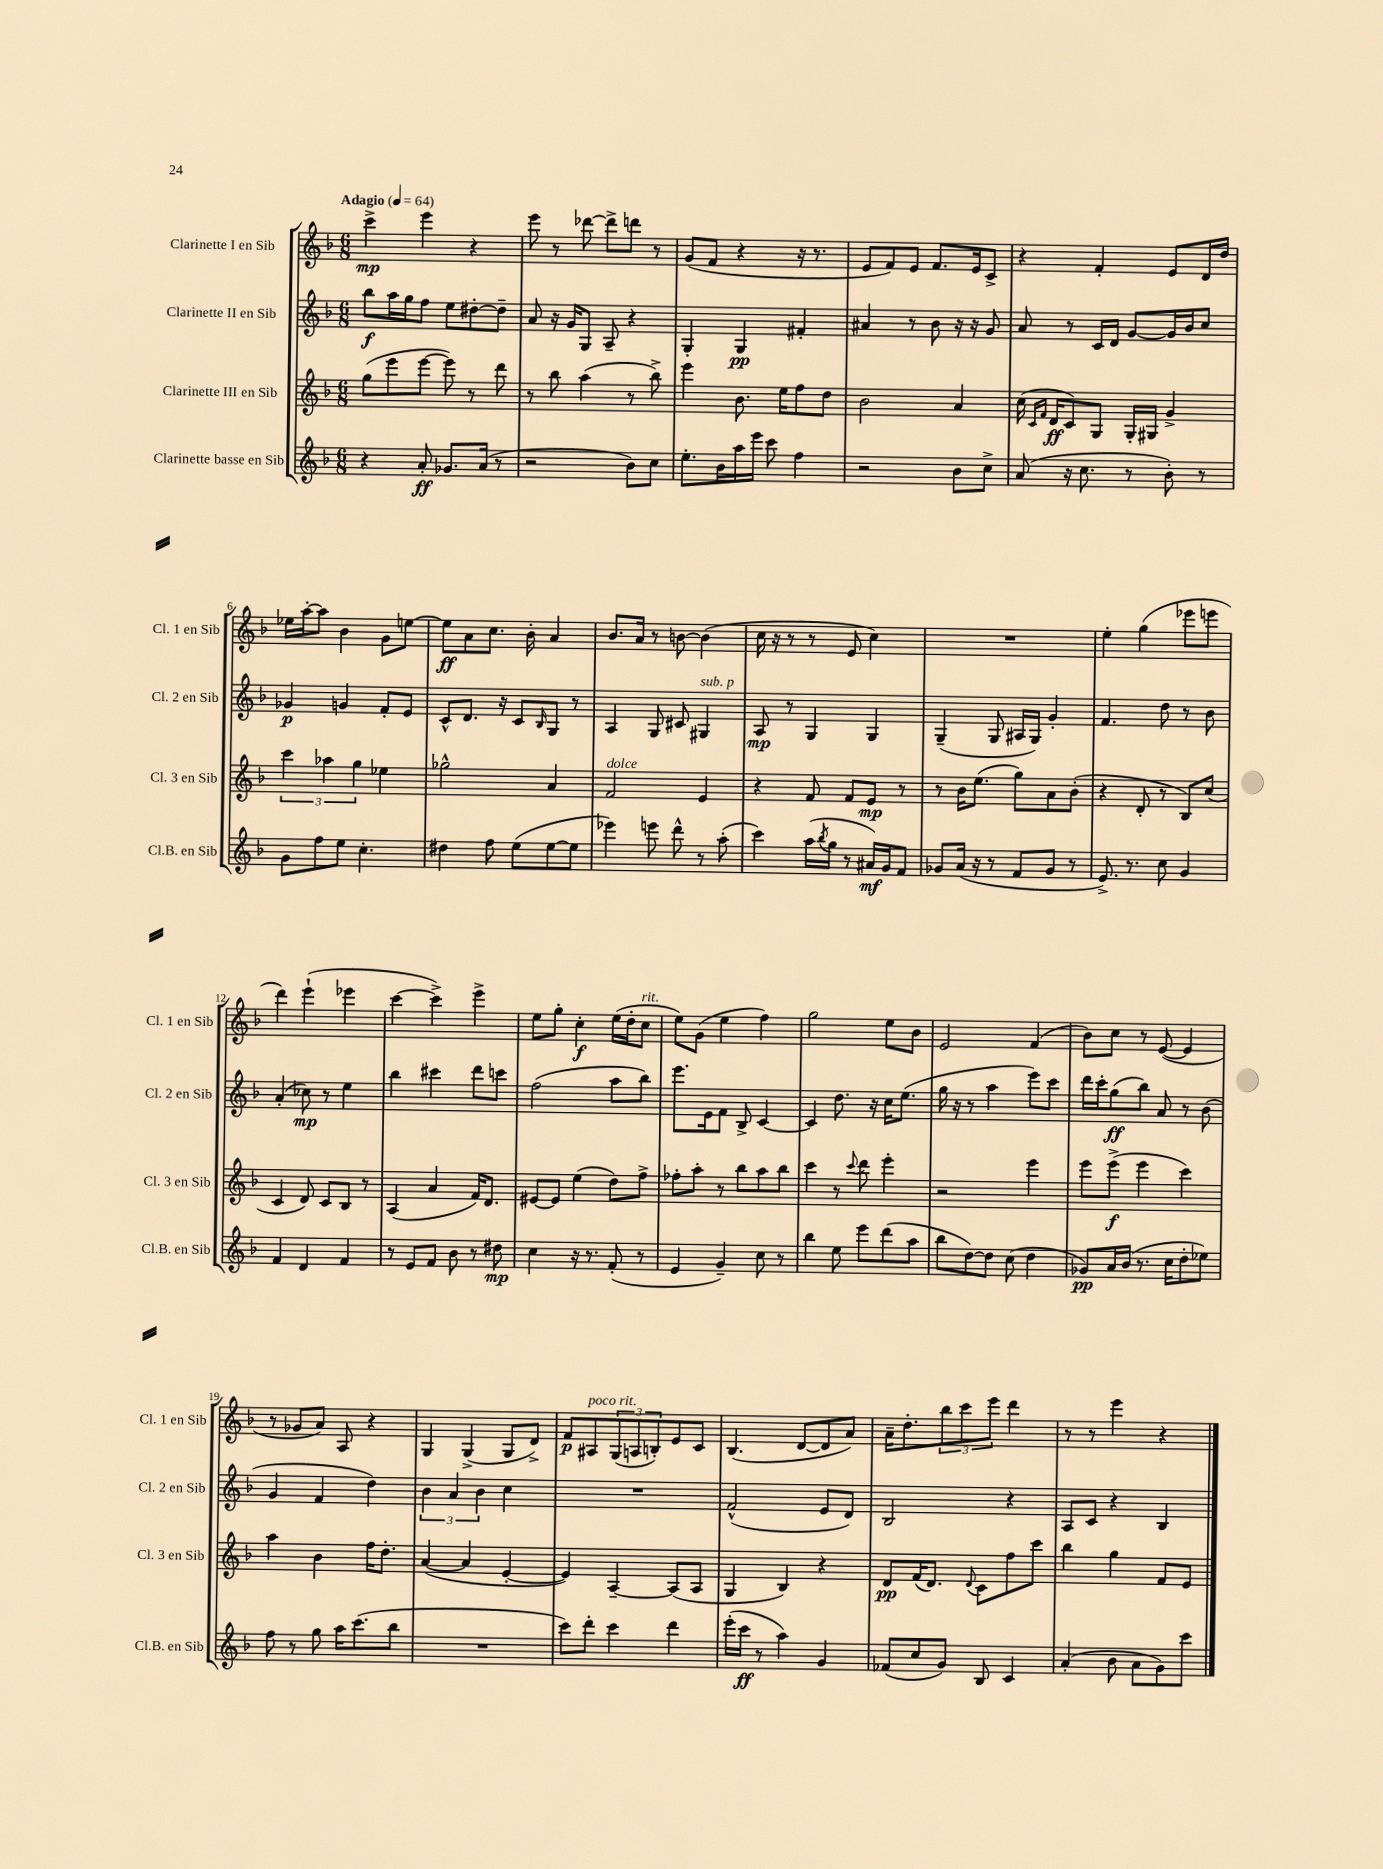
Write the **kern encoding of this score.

**kern	**kern	**kern	**kern
*staff4	*staff3	*staff2	*staff1
*clefG2	*clefG2	*clefG2	*clefG2
*k[b-]	*k[b-]	*k[b-]	*k[b-]
*M6/8	*M6/8	*M6/8	*M6/8
*MM64	*MM64	*MM64	*MM64
4r	(8gg	8bb-	4ccc^
.	8eee	16aa	.
.	.	16gg	.
8a'	[8eee	8ff	4eee
8.g-	8eee])	8ee	.
.	8r	[8dd#'	4r
(16a	.	.	.
8r	8ddd	8dd#~]	.
=	=	=	=
2r	8r	8a	8eee
.	8bb-	16r	8r
.	.	16g	.
.	(4aa	8G	[8ddd-
.	.	8A~	8ddd-^]
8b-)	8r	4r	8ddd
8cc	8bb-^)	.	8r
=	=	=	=
8.ee'	4eee	4G'	(8g
.	.	.	8f
16b-	.	.	.
16aa	8.b-	4G	4r
16eee	.	.	.
8ccc	.	.	.
.	16ee	.	.
4ff	8ff	4f#'	16r
.	.	.	8.r
.	8dd	.	.
=	=	=	=
2r	2b-	4a#	8e
.	.	.	8f)
.	.	8r	8e
.	.	8b-	8.f
8b-	4a	16r	.
.	.	16r	16e
8cc^	.	8g	8c^
=	=	=	=
(8a	(16cc	8a	4r
.	16qqc	.	.
.	16qqf	.	.
.	16d	.	.
16r	8c)	8r	.
8.cc	.	.	.
.	8G	16c	4f'
.	.	16d	.
8r	16G'	[8g	.
.	16G#	.	.
8b-')	4g^	16g]	8e
.	.	16b-	.
8r	.	8cc	16d
.	.	.	16dd
=	=	=	=
8g	6ccc	4g-	16ee-
.	.	.	[16aa'
8ff	.	.	8aa]
.	6aa-	.	.
8ee	.	4g	4b-
.	6gg	.	.
4.cc'	.	.	.
.	4ee-	8f'	8g
.	.	8e	[8ee
=	=	=	=
4dd#	2gg-^^	8c^^	8ee]
.	.	8.d	8a
8ff	.	.	8.cc
.	.	16r	.
(8ee	.	8c	.
.	.	.	16b-'
.	.	16qqB-	.
[8ee	4a	8G	4a
8ee]	.	8r	.
=	=	=	=
4eee-)	2f	4A	8.b-
.	.	.	16a
8eee	.	8G	8r
8ddd^^	.	8c#	[8b
8r	4e	4G#	(4b]
(8aa'	.	.	.
=	=	=	=
4ccc)	4r	8A	16cc
.	.	.	16r
.	.	8r	8r
(16aa	8f	4G	8r
8qbb-	.	.	.
16gg	.	.	.
8r	8f	.	8e
16a#)	8e	4G	4cc)
16g	.	.	.
8f	8r	.	.
=	=	=	=
8g-	8r	(4G~	2.r
(16a	16b-	.	.
16r	(8.ee	.	.
8r	.	8G	.
8f	8gg)	16A#	.
.	.	16G)	.
8g-	8a	4g'	.
8r	(8b-'	.	.
=	=	=	=
8.e^)	4r	4.f	4ee'
8.r	.	.	.
.	8d'	.	(4gg
8cc	8r	8dd	.
4g	8B-)	8r	8eee-
.	(8cc	8b-	8eee
=	=	=	=
4f	4c	(4a'	4ddd)
4d	8d)	8cc-)	(4eee`
.	8c	8r	.
4f	8B-	4ee	4eee-
.	8r	.	.
=	=	=	=
8r	(4A	4bb-	[4ccc
8e	.	.	.
8f	4a	4ccc#	4ccc^])
8b-	.	.	.
8r	16f)	8ddd	4eee^
.	8.d	.	.
8dd#	.	8ccc	.
=	=	=	=
4cc	[8e#	(2ff	8ee
.	8e#]	.	8gg'
16r	(4ee	.	4cc'
8.r	.	.	.
(8f'	8dd)	8aa	(16ee
.	.	.	16dd'
8r	8ff^	8bb-)	8cc
=	=	=	=
4e	8ff-'	8.eee	8ee)
.	8aa'	.	(8g
.	.	16e	.
4g~)	8r	8f	4ee
.	8bb-	8B-^	.
8cc	8aa	[4c	4ff)
8r	8bb-	.	.
=	=	=	=
4bb-	4ccc	4c]	2gg
8ee	8r	8.dd	.
.	8qqccc	.	.
8eee	8ddd	.	.
.	.	16r	.
(8ddd	4eee'	16cc	8ee
.	.	(8.ee	.
8aa	.	.	8b-
=	=	=	=
8bb-	2r	16gg	2e
.	.	16r	.
[8dd)	.	8r	.
8dd]	.	4aa	.
(8cc	.	.	.
4dd	4eee	8eee)	(4f
.	.	8ccc	.
=	=	=	=
8g-)	8eee	16ddd	8b-)
.	.	16ccc'	.
16a	(8eee^	(8gg	8cc
(16b-	.	.	.
8.r	4eee	8bb-)	8r
.	.	8a	([8e
16cc	.	.	.
8dd'	4ccc)	8r	4e]
8ee-)	.	(8b-	.
=	=	=	=
8ff	4aa	4g	8r
8r	.	.	8g-
8gg	4b-	4f	8a)
16aa	.	.	8A
(8.ccc	.	.	.
.	16ff	4dd)	4r
.	8.dd'	.	.
8bb-	.	.	.
=	=	=	=
2.r	([4a	6b-	4G
.	.	6a	.
.	4a]	.	(4G^
.	.	6b-	.
.	[4e'	4cc	8G
.	.	.	8d^)
=	=	=	=
8ccc)	4e])	2.r	8f
8ddd'	.	.	8A#
4ccc	[4A~	.	(12G
.	.	.	12A
.	.	.	12B')
4ddd	(8A]	.	8e
.	8A	.	8c
=	=	=	=
(16eee'	4G	(2f^^	(4.B-
16ccc	.	.	.
8r	.	.	.
4aa)	4B-)	.	.
.	.	.	[8d
4g	4r	8e	8d]
.	.	8d)	8a)
=	=	=	=
(8f-	8d	2B-	16a~
.	.	.	8.dd'
8cc	(16f	.	.
.	8.d)	.	.
8g)	.	.	12bb-
.	.	.	12ccc
.	8qqd	.	.
8B-	8c	.	.
.	.	.	12eee
4c	8ff	4r	4ddd
.	8ccc	.	.
=	=	=	=
(4a'	4bb-	8A	8r
.	.	8c	8r
8b-	4gg	4r	4eee
8a	.	.	.
8g)	8f	4B-	4r
8ccc	8e	.	.
==	==	==	==
*-	*-	*-	*-
